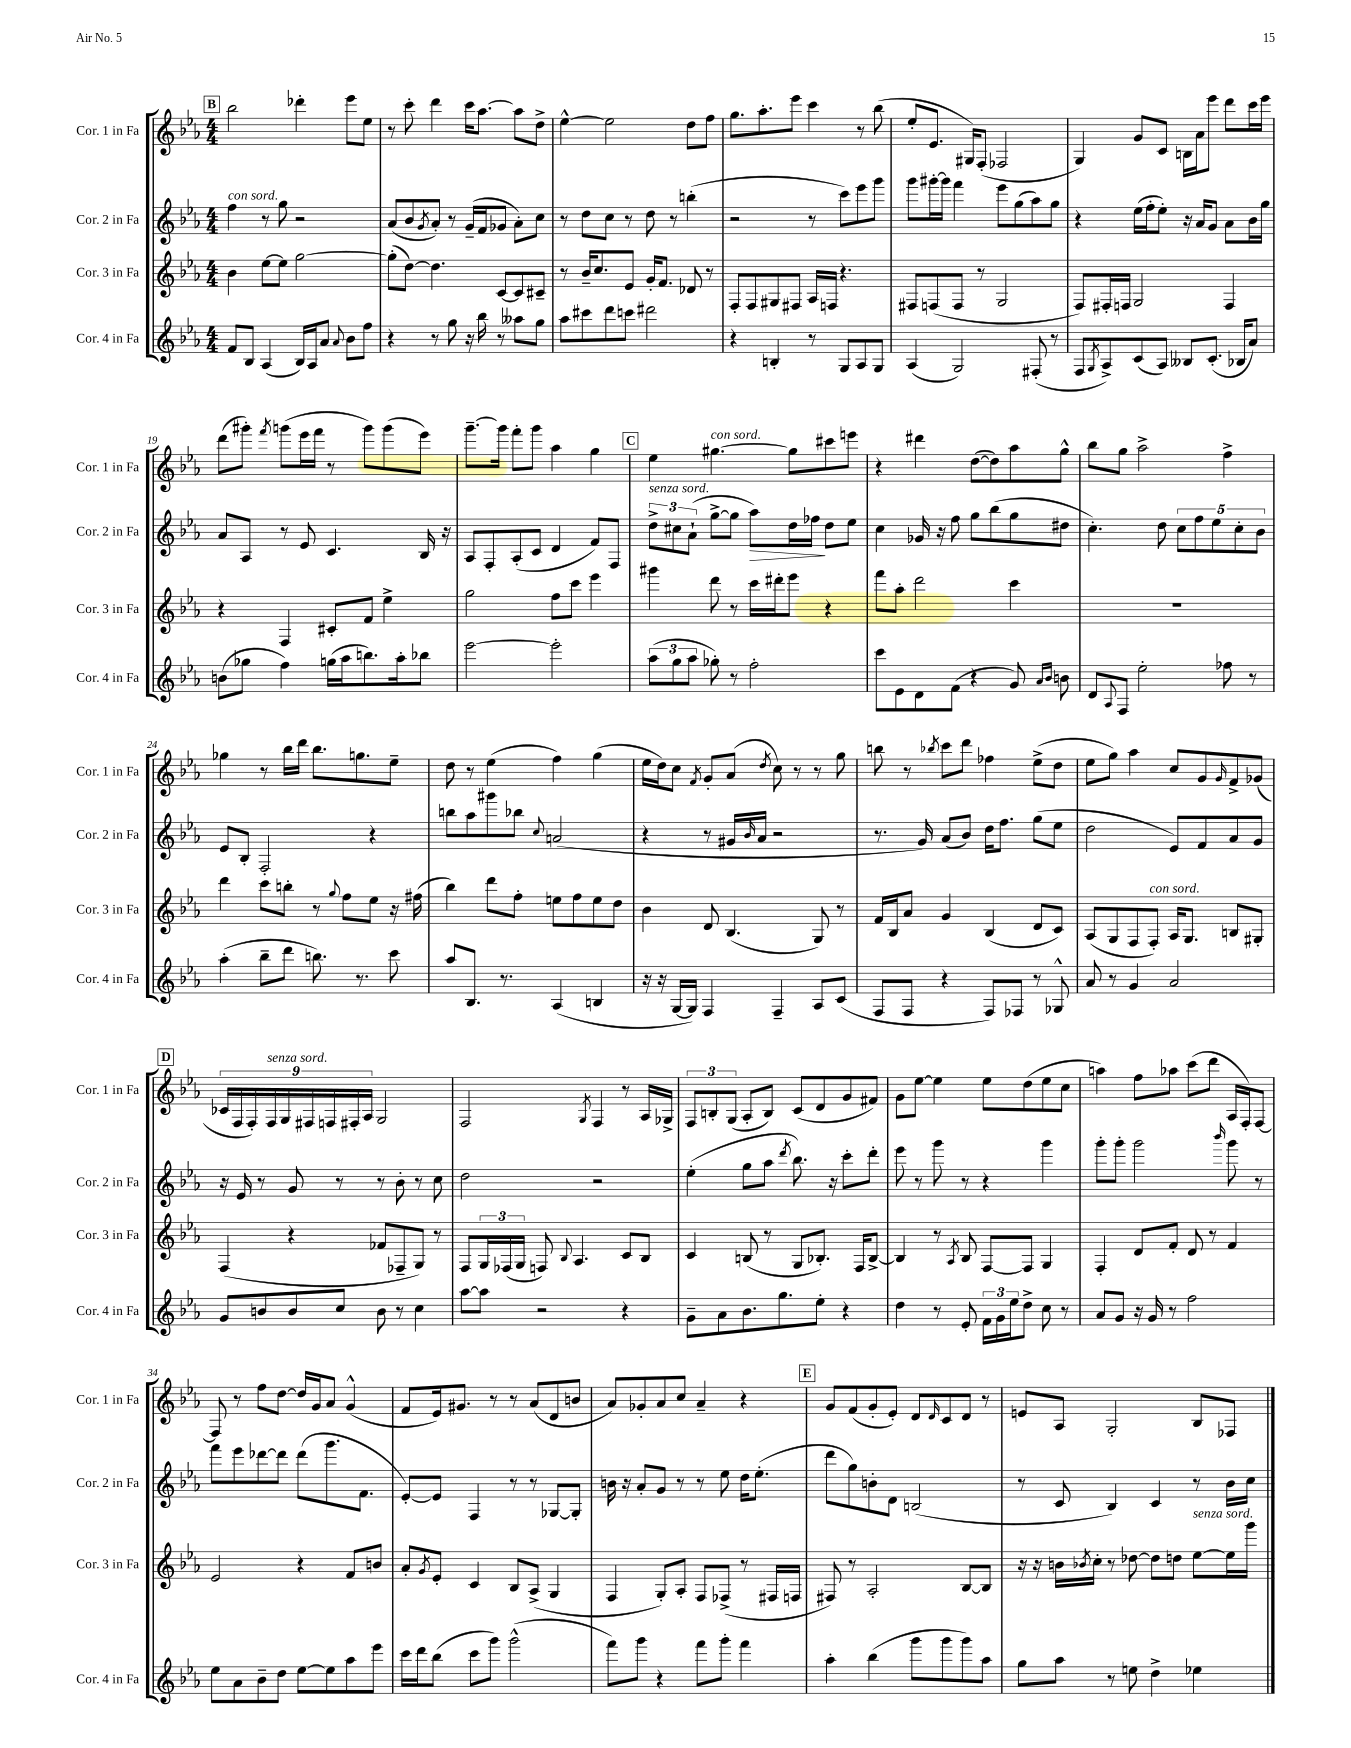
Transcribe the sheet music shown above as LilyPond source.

<<
\new StaffGroup <<
\new Staff = "s0" \with { instrumentName = "Cor. 1 in Fa" shortInstrumentName = "Cor. 1 in Fa" } {
    \clef treble \key ees \major \numericTimeSignature \time 4/4
    \mark \markup { \box "B" } bes''2 des'''4-. ees'''8 ees''8 |
    r8 c'''8-. d'''4 c'''16 aes''8.~ aes''8 d''8-> |
    ees''4~-^ ees''2 d''8 f''8 |
    g''8. aes''8.-. ees'''8 c'''4 r8 bes''8( |
    ees''8-. ees'8. gis16) f8-.( fes2 |
    g4) g'8 c'8 b16 aes'16 ees'''8 d'''8 c'''16 ees'''16 |
    d'''8( gis'''8-.) \acciaccatura { f'''8 } g'''8( ees'''16 f'''16 r8 g'''8) g'''8( ees'''8) |
    g'''8.~-- g'''16 f'''8-. g'''8 aes''4 g''4 |
    \mark \markup { \box "C" } ees''4 gis''4.~^\markup { \italic "con sord." } gis''8 cis'''8 e'''8 |
    r4 dis'''4 d''8~( d''8) aes''8 g''8-^ |
    bes''8 g''8 aes''2-> f''4-> |
    ges''4 r8 bes''16 d'''16 bes''8. g''8. ees''8-- |
    d''8 r8 ees''4( f''4) g''4( |
    ees''16 d''16) c''8 \acciaccatura { f'8 } g'8-. aes'8( \acciaccatura { d''8 } c''8) r8 r8 g''8 |
    b''8 r8 \acciaccatura { bes''8 } c'''8 d'''8 fes''4 ees''8->( d''8 |
    ees''8 g''8) aes''4 c''8 g'8 \grace { g'16 } f'8-> ges'8( |
    \mark \markup { \box "D" } \tuplet 9/8 { ces'16 f16 f16-.) f16^\markup { \italic "senza sord." } g16 fis16 f16 fis16-. aes16 } g2 |
    f2 \acciaccatura { g8 } f4 r8 aes16 ges16-> |
    \tuplet 3/2 { f8 b8-. g8( } aes8-. b8) c'8( d'8 g'8 fis'8) |
    g'8 ees''8~ ees''4 ees''8 d''8( ees''8 c''8 |
    a''4) f''8 aes''8 c'''8( d'''8 aes16 f16-.) f8~ |
    f8 r8 f''8 d''8~ d''16 g'16 aes'8 g'4-^( |
    f'8 ees'16) gis'8. r8 r8 aes'8( d'8 b'8 |
    aes'8) ges'8-. aes'8 c''8 aes'4-- r4 |
    \mark \markup { \box "E" } g'8 f'8( g'8-. ees'8-.) d'8 \grace { d'16 } c'8 d'8 r8 |
    e'8 aes8 g2-. bes8 fes8 \bar "|." |
}
\new Staff = "s1" \with { instrumentName = "Cor. 2 in Fa" shortInstrumentName = "Cor. 2 in Fa" } {
    \clef treble \key ees \major \numericTimeSignature \time 4/4
    \mark \markup { \box "B" } f''4^\markup { \italic "con sord." } r8 g''8 r2 |
    aes'8( bes'8 \acciaccatura { g'8 } aes'8-.) r8 g'16--( f'16 ges'8 aes'8-.) c''8 |
    r8 d''8 c''8 r8 d''8 r8 b''4-.( |
    r2 r8 c'''8) ees'''8 g'''8 |
    g'''8 gis'''16~-. gis'''16 f'''4 ees'''8 g''8( aes''8) g''8 |
    r4 ees''16( f''16-. ees''8-.) r16 aes'16 g'8 aes'8 bes'16 g''16 |
    aes'8 aes8 r8 ees'8 c'4. bes16 r16 |
    aes8 f8-. aes8-.( c'8 d'4 f'8) f8 |
    \mark \markup { \box "C" } \tuplet 3/2 { d''8->^\markup { \italic "senza sord." } cis''8 aes'8-!( } g''8~-> g''8 aes''8\>) d''16 fes''16\! d''8 ees''8 |
    c''4 ges'16 r16 f''8 g''8 bes''8( g''8 dis''8 |
    c''4.-.) d''8 \tuplet 5/4 { c''8 f''8 ees''8 c''8-. bes'8 } |
    ees'8 bes8-. f2-. r4 |
    b''8 aes''8 gis'''8 bes''8 \appoggiatura { c''8 } a'2( |
    r4 r8 gis'16 \grace { bes'16 } aes'16 r2 |
    r8. g'16) aes'8( bes'8) d''16 f''8. g''8( ees''8 |
    d''2 ees'8) f'8 aes'8 g'8 |
    \mark \markup { \box "D" } r16 ees'16 r8 g'8 r8 r8 bes'8-. r8 c''8 |
    d''2 r2 |
    ees''4-.( g''8 aes''8 \acciaccatura { d'''8 } bes''8.) r16 c'''8-. d'''8-. |
    ees'''8 r8 g'''8 r8 r4 g'''4 |
    g'''8-. g'''8-. g'''2 \grace { bes'''16 } g'''8 r8 |
    f'''8 ees'''8 des'''8~ des'''8 des'''8( g'''8. f'8. |
    ees'8~-.) ees'8 f4 r8 r8 ges8~ ges8-. |
    b'16 r16 aes'8-. g'8 r8 r8 ees''8 d''16 ees''8.-.( |
    \mark \markup { \box "E" } d'''8 g''8) b'8-. d'8 b2( |
    r8 c'8 bes4) c'4 r8 bes'16 c''16 \bar "|." |
}
\new Staff = "s2" \with { instrumentName = "Cor. 3 in Fa" shortInstrumentName = "Cor. 3 in Fa" } {
    \clef treble \key ees \major \numericTimeSignature \time 4/4
    \mark \markup { \box "B" } bes'4 ees''8~ ees''8 g''2~ |
    g''8-.( d''8~) d''4. c'8~ c'8 cis'8-- |
    r8 bes'16-- c''8. ees'8 g'16-. f'8. des'8 r8 |
    f8-. f8 gis8 fis8 aes16 f16 r4. |
    fis8 f8( f8 r8 g2 |
    f8) fis16-. f16 g2 f4 |
    r4 f4 cis'8-. f'8 ees''4-> |
    g''2 f''8 c'''8 ees'''4 |
    \mark \markup { \box "C" } gis'''4 d'''8 r8 c'''16 dis'''16-. ees'''8 r4 |
    f'''8 aes''8-. d'''2 c'''4 |
    R1 |
    d'''4 c'''8 b''8-. r8 \appoggiatura { g''8 } f''8 ees''8 r16 fis''16( |
    bes''4) d'''8 f''8-. e''8 f''8 e''8 d''8 |
    bes'4 d'8 bes4.( g8) r8 |
    f'16 bes16 aes'8 g'4 bes4( d'8 c'8) |
    aes8( g8 f8 f8-.^\markup { \italic "con sord." }) aes16 g8. b8 gis8-. |
    \mark \markup { \box "D" } f4( r4 fes'8 fes8-- g8) r8 |
    f8 \tuplet 3/2 { g16 fes16( g16 } f8) \appoggiatura { bes8 } aes4. c'8 bes8 |
    c'4 b8( r8 g8 bes8.-.) f16 bes8~-> |
    bes4 r8 \acciaccatura { aes8 } bes8 f8~ f8 g4 |
    f4-. d'8 f'8-. d'8 r8 f'4 |
    ees'2 r4 f'8 b'8 |
    aes'8-. \acciaccatura { g'8 } ees'8-. c'4 bes8 aes8->( g4 |
    f4 g8-.) aes8-. f8 fes8->( r8 fis16 f16 |
    \mark \markup { \box "E" } fis8) r8 aes2-. bes8~ bes8 |
    r16 r16 b'16 \acciaccatura { bes'8 } c''16-. r8 des''8~ des''8 d''8 ees''8~^\markup { \italic "senza sord." } ees''16 g'''16 \bar "|." |
}
\new Staff = "s3" \with { instrumentName = "Cor. 4 in Fa" shortInstrumentName = "Cor. 4 in Fa" } {
    \clef treble \key ees \major \numericTimeSignature \time 4/4
    \mark \markup { \box "B" } f'8 bes8 aes4( bes16) aes16 aes'8 \appoggiatura { aes'8 } bes'8 f''8 |
    r4 r8 g''8 r16 bes''16 r8 aeses''8 g''8 |
    aes''8 cis'''8 d'''8 c'''8 dis'''2 |
    r4 b4-. r8 g8 aes8 g8 |
    aes4( g2) fis8-.( r8 |
    f8 \acciaccatura { g8 } aes8->) c'8( aes8) beses8 c'8.-.( bes16 aes'8) |
    b'8( ges''8 f''4) g''16( aes''16 b''8.) aes''16-. bes''8 |
    ees'''2~ ees'''2-. |
    \mark \markup { \box "C" } \tuplet 3/2 { aes''8( g''8 aes''8 } ges''8-.) r8 f''2-. |
    c'''8 ees'8 d'8 f'8( r4 g'8) \grace { aes'16 bes'16 } b'8 |
    d'8 \appoggiatura { aes8 } f8 ees''2-. fes''8 r8 |
    aes''4-.( bes''8-- d'''8 b''8.) r8. c'''8 |
    aes''8 bes8. r8. aes4( b4 |
    r16 r16 g16~ g16) f4 f4-- aes8 c'8( |
    f8 f8 r4 f8) fes8 r8 ges8-^ |
    aes'8 r8 g'4 aes'2 |
    \mark \markup { \box "D" } g'8 b'8 b'8 c''8 b'8 r8 c''4 |
    aes''8~ aes''8 r2 r4 |
    g'8-- aes'8 bes'8. g''8. ees''8-. r4 |
    d''4 r8 ees'8-. \tuplet 3/2 { f'16 g'16 ees''16 } d''8-> c''8 r8 |
    aes'8 g'8 r16 g'16 r8 f''2 |
    ees''8 aes'8 bes'8-- d''8 ees''8~ ees''8 aes''8 ees'''8 |
    c'''16 d'''16 bes''8( c'''8 g'''8) g'''2-^( |
    f'''8) g'''8 r4 f'''8 g'''8-. f'''4 |
    \mark \markup { \box "E" } aes''4-. bes''4( g'''8 g'''8 g'''8) aes''8 |
    g''8 aes''8 r8 e''8 d''4-> ees''4 \bar "|." |
}
>>
>>
\layout { \context { \Score currentBarNumber = #13 } }
